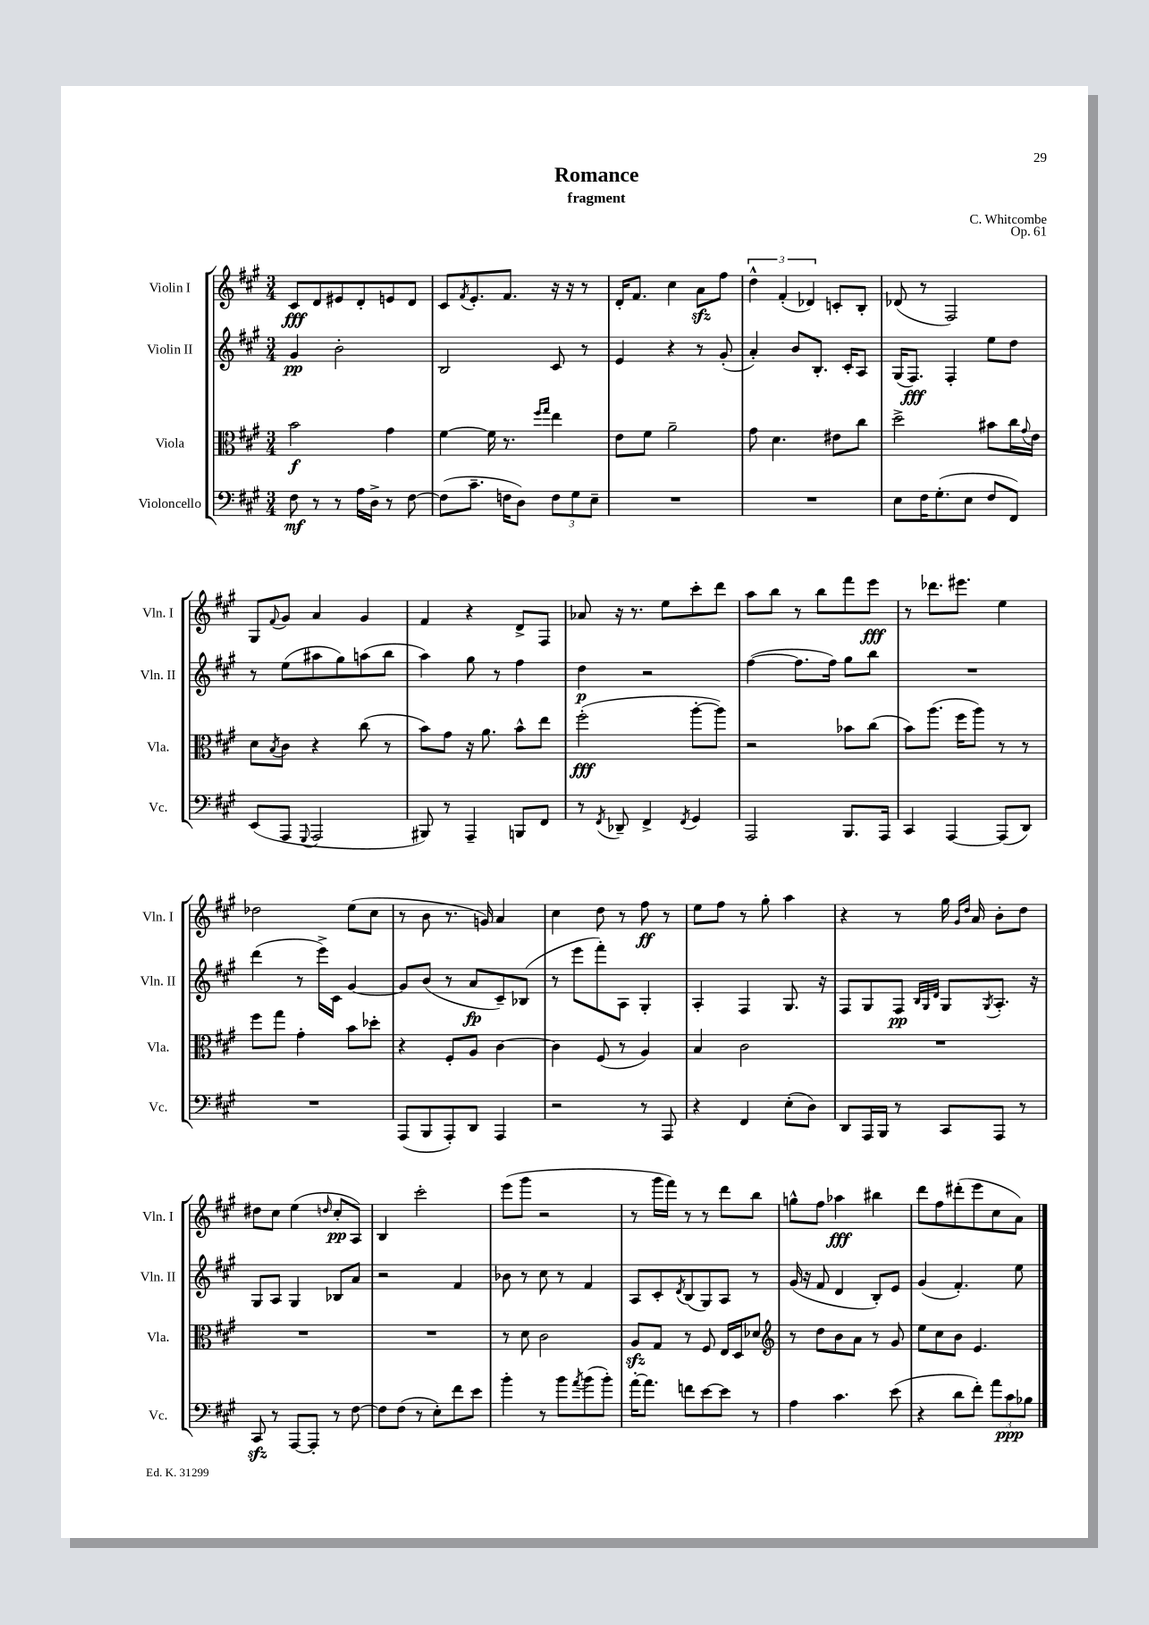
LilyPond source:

\header { title = "Romance" composer = "C. Whitcombe" subtitle = "fragment" opus = "Op. 61" }
<<
\new StaffGroup <<
\new Staff = "s0" \with { instrumentName = "Violin I" shortInstrumentName = "Vln. I" } {
    \clef treble \key a \major \numericTimeSignature \time 3/4
    cis'8\fff d'8 eis'8 d'8-. e'8 d'8 |
    cis'8 \acciaccatura { fis'8 } e'8.-. fis'8. r16 r16 r8 |
    d'16-. fis'8. cis''4 a'8\sfz fis''8 |
    \tuplet 3/2 { d''4-^ fis'4-.( des'4) } c'8-. b8-. |
    des'8( r8 fis2) |
    gis8 \appoggiatura { fis'8 } gis'8 a'4 gis'4 |
    fis'4 r4 d'8-> fis8 |
    aes'8 r16 r8. e''8 cis'''8-. d'''8 |
    a''8 b''8 r8 b''8 fis'''8 e'''8\fff |
    r8 des'''8. eis'''8. e''4 |
    des''2 e''8( cis''8 |
    r8 b'8 r8. g'16) a'4 |
    cis''4 d''8 r8 fis''8\ff r8 |
    e''8 fis''8 r8 gis''8-. a''4 |
    r4 r8 gis''16 \grace { gis'16 d''16 } a'16 b'8-. d''8 |
    dis''8 cis''8 e''4( \grace { d''16 } cis''8-.\pp a8) |
    b4 cis'''2-. |
    e'''8( gis'''8 r2 |
    r8 gis'''16 fis'''16) r8 r8 d'''8 b''8 |
    g''8-^ fis''8 aes''4\fff bis''4 |
    d'''8 fis''8 dis'''8-.( e'''8 cis''8 a'8) \bar "|." |
}
\new Staff = "s1" \with { instrumentName = "Violin II" shortInstrumentName = "Vln. II" } {
    \clef treble \key a \major \numericTimeSignature \time 3/4
    gis'4\pp b'2-. |
    b2 cis'8 r8 |
    e'4 r4 r8 gis'8-.( |
    a'4-.) b'8 b8.-. cis'16-. a8 |
    gis16( fis8.\fff) fis4-. e''8 d''8 |
    r8 e''8( ais''8 gis''8) a''8( b''8 |
    a''4) gis''8 r8 fis''4 |
    d''4\p r2 |
    fis''4~( fis''8. fis''16) gis''8 b''8 |
    R2. |
    d'''4( r8 e'''16->) cis'16 gis'4~ |
    gis'8 b'8( r8 a'8\fp cis'8--) bes8( |
    r8 e'''8 fis'''8-.) a8 gis4-. |
    a4-. fis4 gis8. r16 |
    fis8 gis8 fis8\pp \grace { b32 gis32 d'32 } gis8 \acciaccatura { gis8 } a8.-. r16 |
    gis8 a8 gis4 bes8 a'8 |
    r2 fis'4 |
    bes'8 r8 cis''8 r8 fis'4 |
    a8 cis'8-. \acciaccatura { d'8 } b8( gis8) a8 r8 |
    gis'16( r16 fis'8 d'4 b8-.) e'8 |
    gis'4( fis'4.-.) e''8 \bar "|." |
}
\new Staff = "s2" \with { instrumentName = "Viola" shortInstrumentName = "Vla." } {
    \clef alto \key a \major \numericTimeSignature \time 3/4
    b'2\f gis'4 |
    fis'4~ fis'16 r8. \grace { fis''16 gis''16 } e''4 |
    e'8 fis'8 a'2-- |
    gis'8 d'4. eis'8 cis''8 |
    d''2-> bis'8 cis''16 \appoggiatura { gis'8 } e'16 |
    d'8 \acciaccatura { b8 } cis'8 r4 cis''8( r8 |
    b'8) gis'8 r16 a'8. b'8-^ e''8 |
    fis''2-.\fff( a''8~-. a''8) |
    r2 bes'8 cis''8( |
    b'8) a''8.( fis''16 a''8) r8 r8 |
    fis''8 gis''8 gis'4-. b'8 des''8-. |
    r4 fis8-. a8 cis'4~ |
    cis'4 fis8( r8 a4) |
    b4 cis'2 |
    R2. |
    R2. |
    R2. |
    r8 d'8 cis'2 |
    a8\sfz gis8 r8 fis8 e16 d16 des'8 |
    \clef treble r8 d''8 b'8 a'8 r8 gis'8 |
    e''8 cis''8 b'8 e'4. \bar "|." |
}
\new Staff = "s3" \with { instrumentName = "Violoncello" shortInstrumentName = "Vc." } {
    \clef bass \key a \major \numericTimeSignature \time 3/4
    fis8\mf r8 r8 a16 d16-> r8 fis8~ |
    fis8( cis'8.-- f16 d8) \tuplet 3/2 { f8 gis8 e8-- } |
    R2. |
    R2. |
    e8 fis16 gis8.-.( e8 fis8 fis,8) |
    e,8( a,,8 \appoggiatura { gis,,8 } a,,2 |
    bis,,8) r8 a,,4-- b,,8 fis,8 |
    r8 \acciaccatura { fis,8 } des,8-- fis,4-> \acciaccatura { fis,8 } gis,4 |
    a,,2 b,,8. a,,16 |
    cis,4 a,,4~ a,,8( d,8) |
    R2. |
    a,,8( b,,8 a,,8-.) d,8 a,,4 |
    r2 r8 a,,8 |
    r4 fis,4 e8-.( d8) |
    d,8 a,,16 b,,16 r8 cis,8 a,,8 r8 |
    cis,8\sfz r8 a,,8~ a,,8-. r8 fis8~ |
    fis8 fis8( r8 e8-.) fis'8 e'8 |
    b'4-. r8 b'8 \acciaccatura { a'8 } b'8( b'8-.) |
    a'16~-. a'8. f'8 e'8~ e'8 r8 |
    a4 cis'4. e'8( |
    r4 d'8 fis'8-.) \tuplet 3/2 { a'8 cis'8\ppp bes8 } \bar "|." |
}
>>
>>
\layout { \context { \Score \remove "Bar_number_engraver" } }
